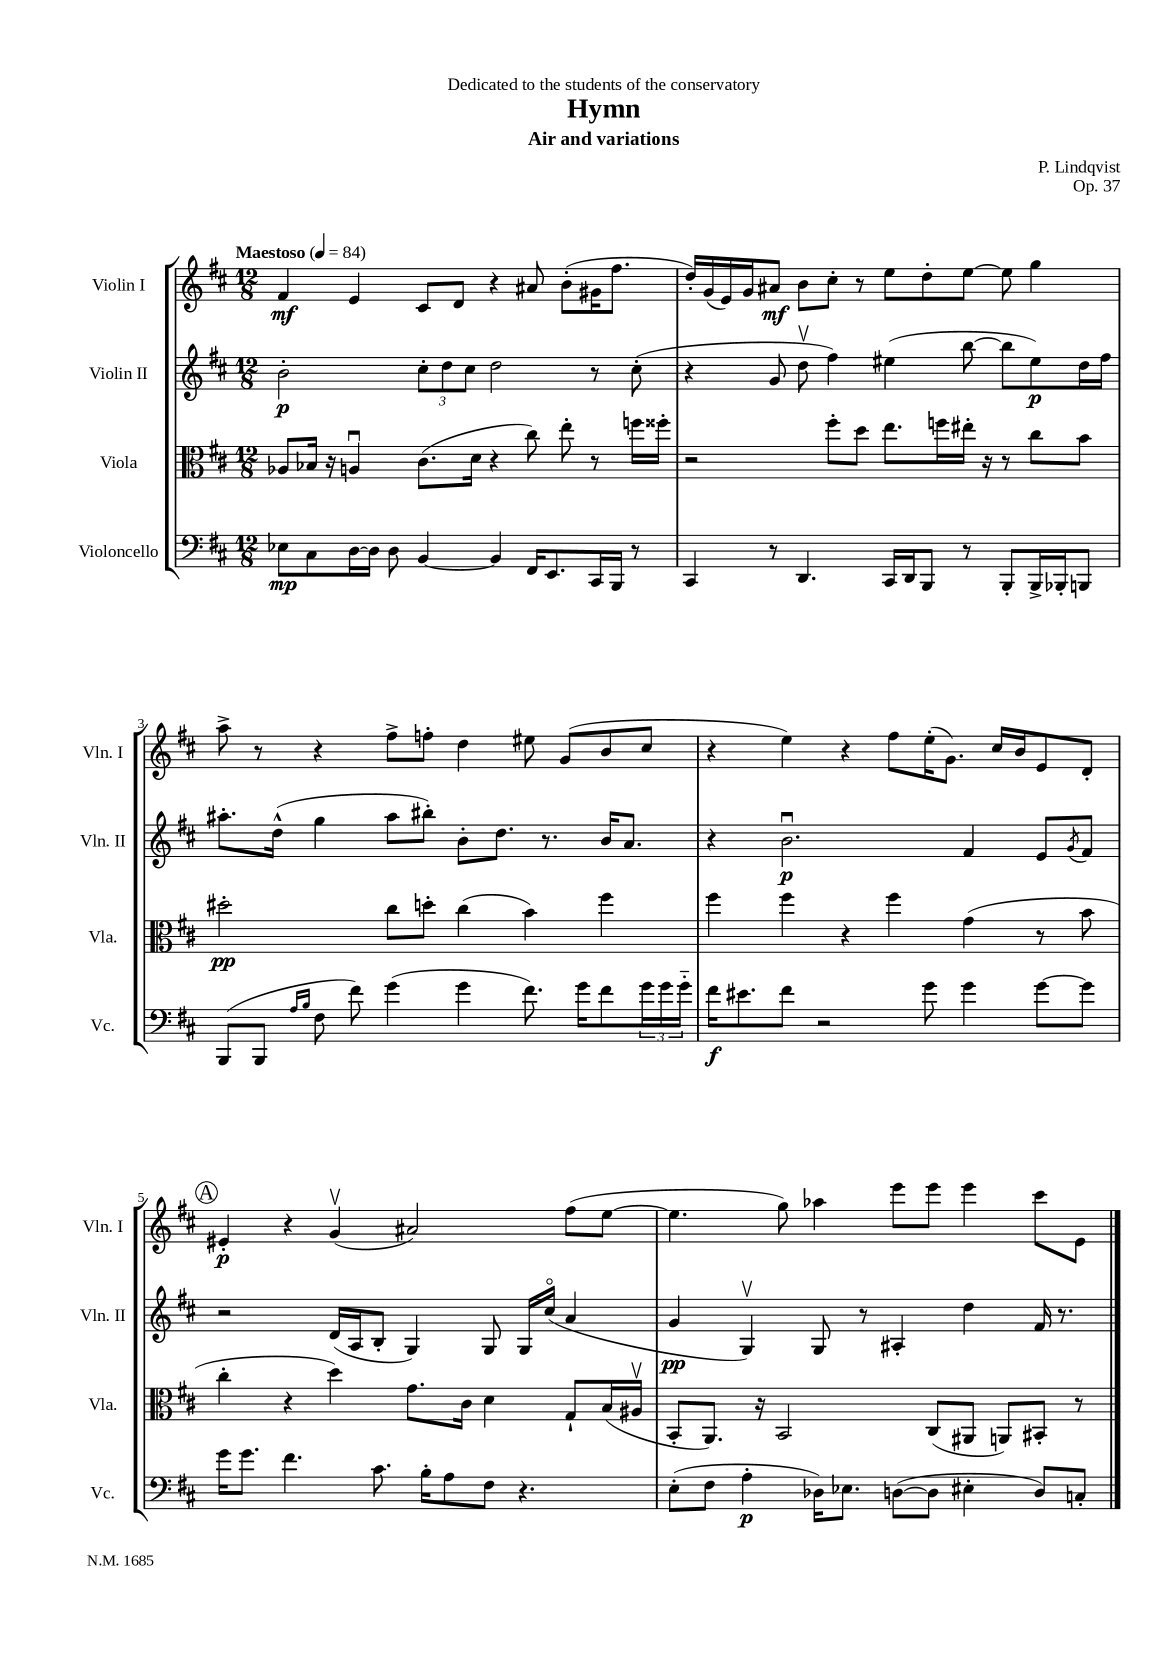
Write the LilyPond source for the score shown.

\header { title = "Hymn" composer = "P. Lindqvist" subtitle = "Air and variations" dedication = "Dedicated to the students of the conservatory" opus = "Op. 37" }
<<
\new StaffGroup <<
\new Staff = "s0" \with { instrumentName = "Violin I" shortInstrumentName = "Vln. I" } {
    \clef treble \key d \major \numericTimeSignature \time 12/8 \tempo "Maestoso" 4 = 84
    fis'4\mf e'4 cis'8 d'8 r4 ais'8 b'8-.( gis'16 fis''8. |
    d''16-.) g'16( e'16) g'16 ais'8\mf b'8 cis''8-. r8 e''8 d''8-. e''8~ e''8 g''4 |
    a''8-> r8 r4 fis''8-> f''8-. d''4 eis''8 g'8( b'8 cis''8 |
    r4 e''4) r4 fis''8 e''16-.( g'8.) cis''16 b'16 e'8 d'8-. |
    \mark \markup { \circle "A" } eis'4-.\p r4 g'4\upbow( ais'2) fis''8( e''8~ |
    e''4. g''8) aes''4 e'''8 e'''8 e'''4 cis'''8 e'8 \bar "|." |
}
\new Staff = "s1" \with { instrumentName = "Violin II" shortInstrumentName = "Vln. II" } {
    \clef treble \key d \major \numericTimeSignature \time 12/8
    b'2-.\p \tuplet 3/2 { cis''8-. d''8 cis''8 } d''2 r8 cis''8-.( |
    r4 g'8 d''8\upbow fis''4) eis''4( b''8~ b''8 eis''8\p) d''16 fis''16 |
    ais''8.-. d''16-^( g''4 ais''8 bis''8-.) b'8-. d''8. r8. b'16 a'8. |
    r4 b'2.\downbow\p fis'4 e'8 \acciaccatura { g'8 } fis'8 |
    \mark \markup { \circle "A" } r2 d'16( a16 b8-. g4) g8 g16 cis''16\flageolet( a'4 |
    g'4\pp g4\upbow) g8 r8 ais4-. d''4 fis'16 r8. \bar "|." |
}
\new Staff = "s2" \with { instrumentName = "Viola" shortInstrumentName = "Vla." } {
    \clef alto \key d \major \numericTimeSignature \time 12/8
    aes8 bes16 r16 a4\downbow cis'8.( d'16 r4 cis''8) e''8-. r8 f''16 fisis''16-. |
    r2 fis''8-. d''8 e''8. f''16 eis''16-. r16 r8 cis''8 b'8 |
    dis''2-.\pp cis''8 d''8-. cis''4( b'4) fis''4 |
    fis''4 fis''4 r4 fis''4 g'4( r8 b'8 |
    \mark \markup { \circle "A" } cis''4-. r4 d''4) g'8. cis'16 d'4 g8-! b16( ais16\upbow |
    b,8-. a,8.) r16 b,2 cis8( ais,8 a,8) bis,8-. r8 \bar "|." |
}
\new Staff = "s3" \with { instrumentName = "Violoncello" shortInstrumentName = "Vc." } {
    \clef bass \key d \major \numericTimeSignature \time 12/8
    ees8\mp cis8 d16~ d16 d8 b,4~ b,4 fis,16 e,8. cis,16 b,,16 r8 |
    cis,4 r8 d,4. cis,16 d,16 b,,8 r8 b,,8-. b,,16-> bes,,16-. b,,8 |
    b,,8( b,,8 \grace { a16 b16 } fis8 fis'8) g'4( g'4 fis'8.) g'16 fis'8 \tuplet 3/2 { g'16 g'16 g'16-_ } |
    fis'16\f eis'8. fis'8 r2 g'8 g'4 g'8~ g'8 |
    \mark \markup { \circle "A" } g'16 g'8. fis'4. cis'8. b16-. a8 fis8 r4. |
    e8-.( fis8 a4-.\p des16) ees8. d8~( d8 eis4-. d8) c8-. \bar "|." |
}
>>
>>
